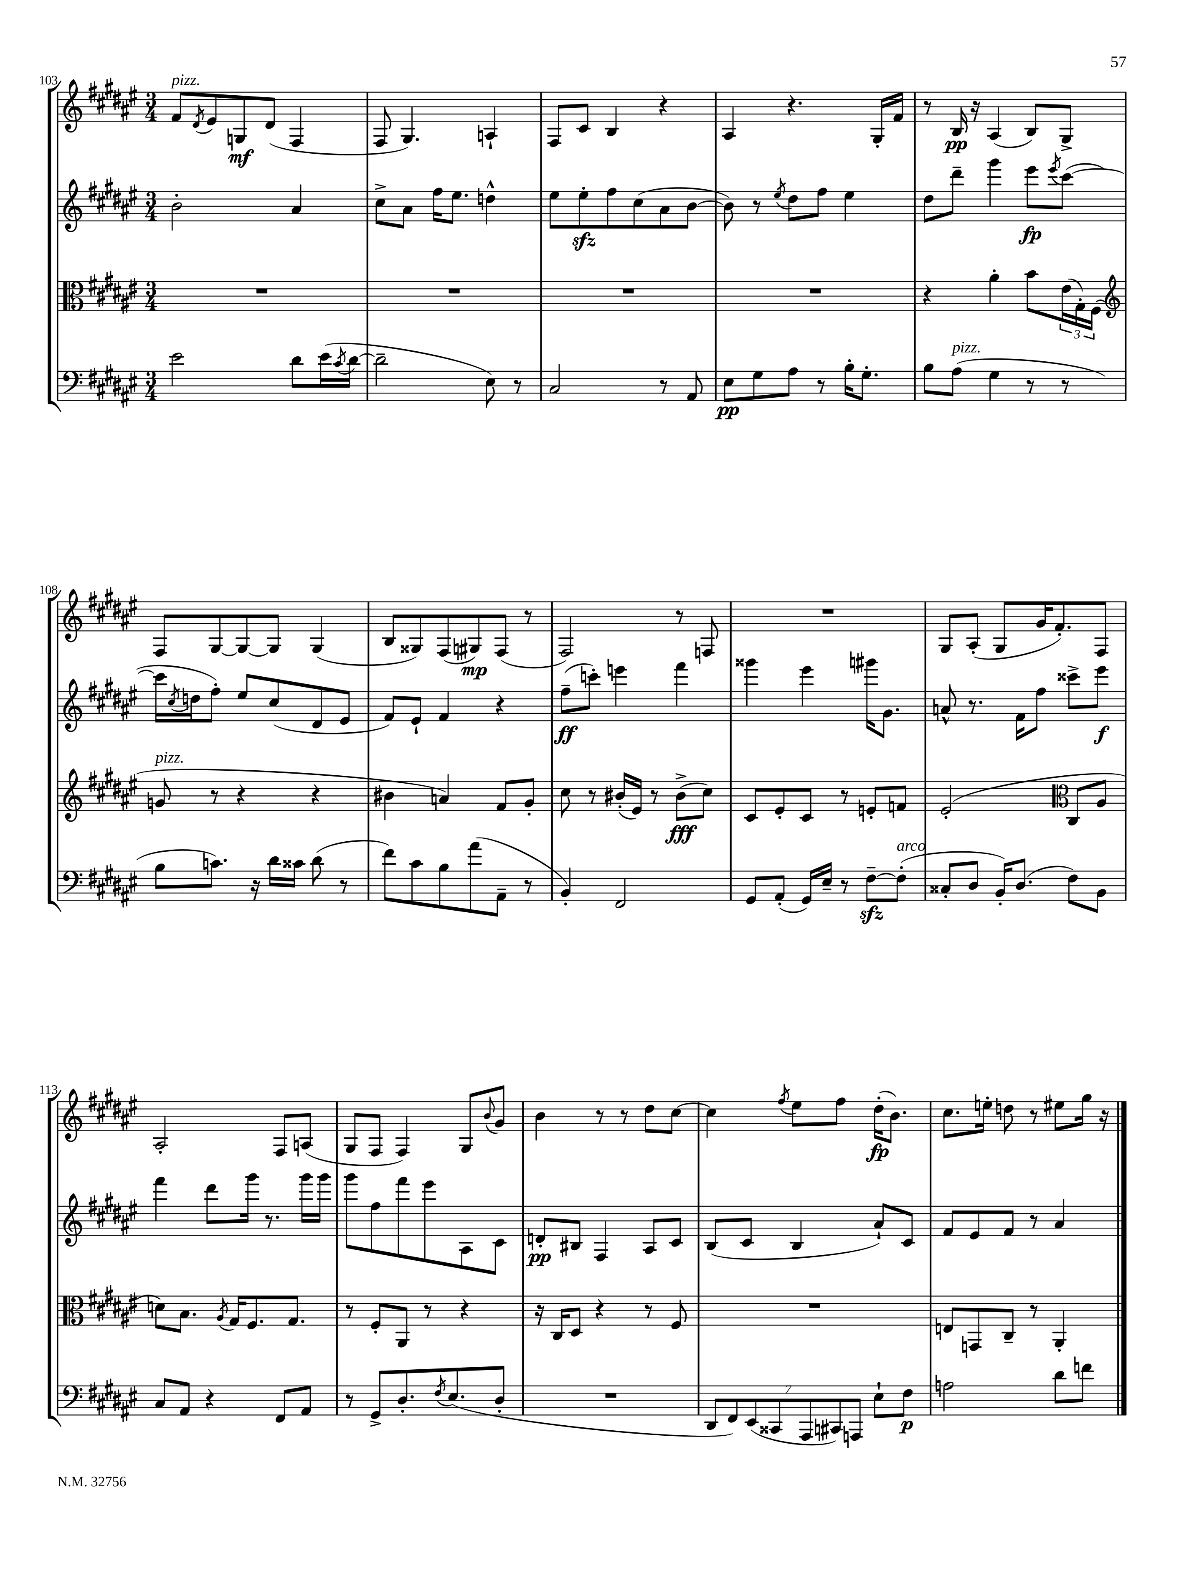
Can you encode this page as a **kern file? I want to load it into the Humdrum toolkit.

**kern	**kern	**kern	**kern
*staff4	*staff3	*staff2	*staff1
*clefF4	*clefC3	*clefG2	*clefG2
*k[f#c#g#d#a#e#]	*k[f#c#g#d#a#e#]	*k[f#c#g#d#a#e#]	*k[f#c#g#d#a#e#]
*M3/4	*M3/4	*M3/4	*M3/4
2e#	2.r	2b'	8f#
.	.	.	8qd#
.	.	.	8e#
.	.	.	8G
.	.	.	(8d#
8d#	.	4a#	4F#
(16e#	.	.	.
8qc#	.	.	.
[16d#	.	.	.
=	=	=	=
2d#~]	2.r	8cc#^	8F#
.	.	8a#	4.G#)
.	.	16ff#	.
.	.	8.ee#	.
8E#)	.	4dd^^	4A`
8r	.	.	.
=	=	=	=
2C#	2.r	8ee#	8F#
.	.	8ee#'	8c#
.	.	8ff#	4B
.	.	(8cc#	.
8r	.	8a#	4r
8AA#	.	[8b	.
=	=	=	=
8E#	2.r	8b])	4A#
8G#	.	8r	.
.	.	8qee#	.
8A#	.	8dd#	4.r
8r	.	8ff#	.
16B'	.	4ee#	.
8.G#'	.	.	.
.	.	.	16G#'
.	.	.	16f#
=	=	=	=
8B	4r	8dd#	8r
(8A#	.	8ddd#~	16B
.	.	.	16r
4G#	4a#'	4ggg#	(4A#
8r	8b	8eee#	8B)
.	.	8qeee#	.
8r	(24e#	([8ccc#	8G#^
.	24G#')	.	.
.	(24F#	.	.
=	=	=	=
*	*clefG2	*	*
8B	8g	16ccc#]	8F#
.	.	8qcc#	.
.	.	16dd	.
8.c)	8r	8ff#')	[8G#
.	4r	8ee#	8G#_
16r	.	.	.
16d#	.	(8cc#	8G#]
16c##	.	.	.
(8d#	4r	8d#	(4G#
8r	.	8e#	.
=	=	=	=
8f#)	4b#	8f#)	8B
8c#	.	8e#`	8G##)
8B	4a)	4f#	(8F#
(8a#	.	.	8G#)
8AA#~	8f#	4r	(8F#
8r	8g#'	.	8r
=	=	=	=
4BB')	8cc#	(8ff#~	2F#)
.	8r	8ccc')	.
2FF#	(16b#'	4eee	.
.	16e#)	.	.
.	8r	.	.
.	(8b#^	4fff#	8r
.	8cc#)	.	8F
=	=	=	=
8GG#	8c#	4ggg##	2.r
(8AA#'	8e#'	.	.
16GG#)	8c#	4eee#	.
16E#~	.	.	.
8r	8r	.	.
[8F#~	8e'	16ggg#	.
.	.	8.g#	.
(8F#']	8f	.	.
=	=	=	=
8C##'	(2e#'	8a^^	8G#
8D#	.	8.r	(8A#'
16BB')	.	.	8G#
(8.D#	.	16f#	.
.	.	8ff#	16g#
.	.	.	8.f#')
*	*clefC3	*	*
8F#)	8C#	8ccc##^	.
8BB	8A#	8eee#	8F#
=	=	=	=
8C#	8d)	4fff#	2A#'
8AA#	8.B	.	.
4r	.	8ddd#	.
.	8qA#	.	.
.	16G#	.	.
.	8.F#	16ggg#	.
.	.	8.r	.
8FF#	.	.	8F#
.	8.G#	.	.
8AA#	.	16ggg#	(8A
.	.	16ggg#	.
=	=	=	=
8r	8r	8ggg#	8G#
8GG#^	8F#'	8ff#	8F#
8.D#'	8AA#	8fff#	4F#)
.	8r	8eee#	.
8qF#	.	.	.
(8.E#	.	.	.
.	4r	8A#	8G#
.	.	.	8qqb
8D#'	.	8c#	8g#
=	=	=	=
2.r	16r	8d'	4b
.	16C#	.	.
.	8D#	8B#	.
.	4r	4F#	8r
.	.	.	8r
.	8r	8A#	8dd#
.	8F#	8c#	[8cc#
=	=	=	=
14DD#	2.r	(8B	4cc#]
14FF#)	.	.	.
.	.	8c#	.
(14EE#	.	.	.
14CC##	.	.	.
.	.	.	8qff#
.	.	4B	8ee#
14AAA#	.	.	.
14CC#)	.	.	.
.	.	.	8ff#
14AAA	.	.	.
8E#`	.	8a#`)	(16dd#'
.	.	.	8.b)
8F#	.	8c#	.
=	=	=	=
2A	8E	8f#	8.cc#
.	8GG	8e#	.
.	.	.	16ee'
.	8C#~	8f#	8dd
.	8r	8r	8r
8d#	4AA#'	4a#	8ee#
8f	.	.	16gg#
.	.	.	16r
==	==	==	==
*-	*-	*-	*-
